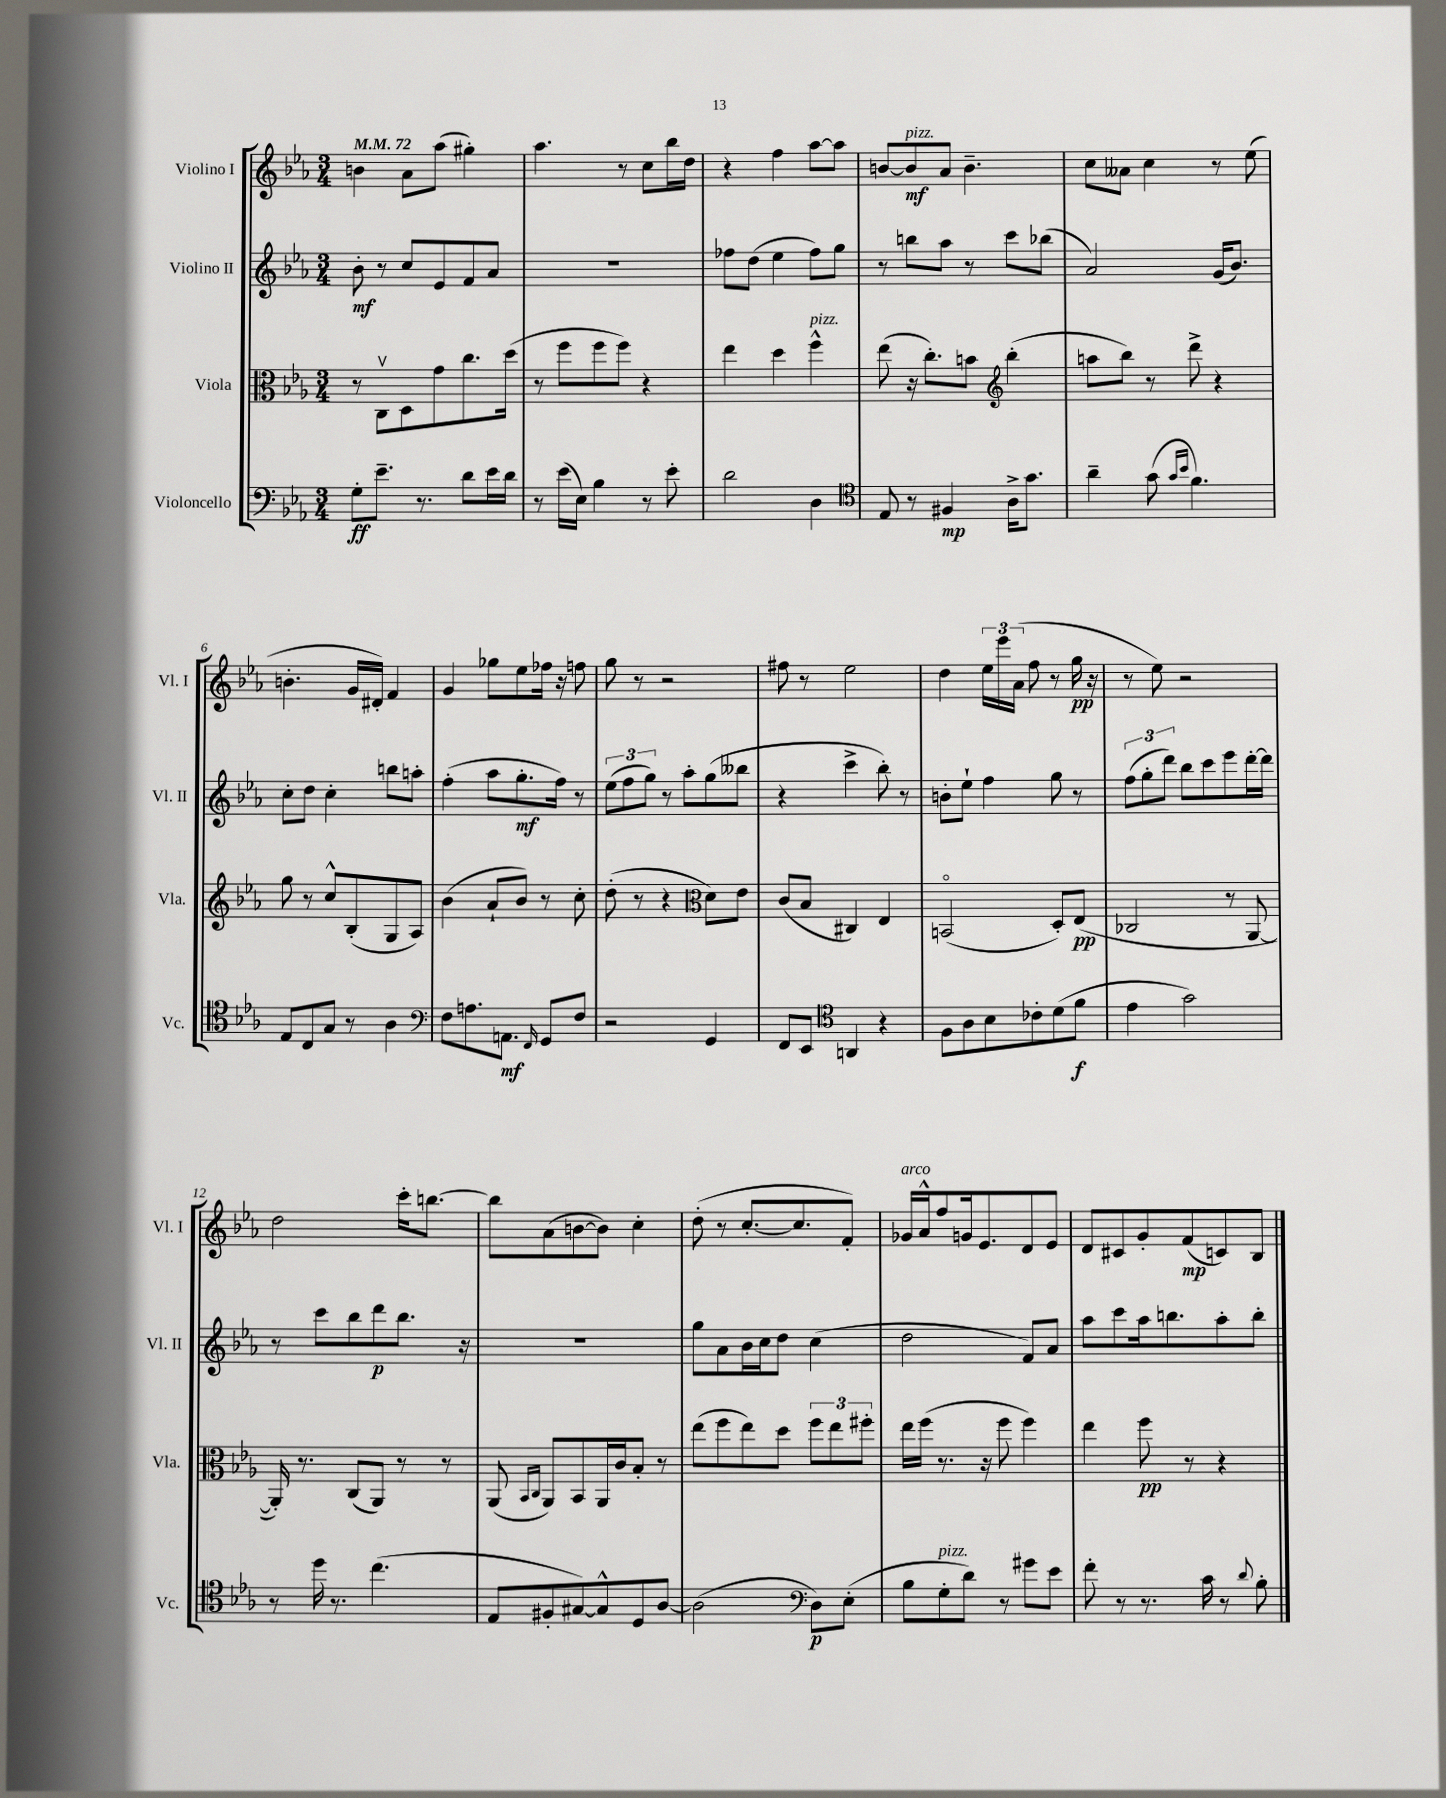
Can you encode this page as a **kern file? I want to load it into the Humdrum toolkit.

**kern	**dynam	**kern	**dynam	**kern	**dynam	**kern	**dynam
*part4	*part4	*part3	*part3	*part2	*part2	*part1	*part1
*staff4	*staff4	*staff3	*staff3	*staff2	*staff2	*staff1	*staff1
*I"Violoncello	*	*I"Viola	*	*I"Violino II	*	*I"Violino I	*
*I'Vc.	*	*I'Vla.	*	*I'Vl. II	*	*I'Vl. I	*
*clefF4	*	*clefC3	*	*clefG2	*	*clefG2	*
*k[b-e-a-]	*	*k[b-e-a-]	*	*k[b-e-a-]	*	*k[b-e-a-]	*
*M3/4	*	*M3/4	*	*M3/4	*	*M3/4	*
*MM72	*	*MM72	*	*MM72	*	*MM72	*
=1	=1	=1	=1	=1	=1	=1	=1
8G'\L	ff	8r	.	8b-'\	mf	4bn\	.
8.e-~\J	.	8Cv\L	.	8r	.	.	.
.	.	8D\	.	8cc/L	.	8a-\L	.
8.r	.	.	.	.	.	.	.
.	.	8g\	.	8e-/	.	(8aa-\J	.
8d\L	.	8.cc\	.	8f/	.	4gg#X'\)	.
16e-\L	.	.	.	8a-/J	.	.	.
16d\JJ	.	(16dd\Jk	.	.	.	.	.
=2	=2	=2	=2	=2	=2	=2	=2
8r	.	8r	.	2.r	.	4.aa-\	.
(16e-\LL	.	8ff\L	.	.	.	.	.
16E-\JJ)	.	.	.	.	.	.	.
4B-\	.	8ff\	.	.	.	.	.
.	.	8ff\J)	.	.	.	8r	.
8r	.	4r	.	.	.	8cc\L	.
8e-'\	.	.	.	.	.	16bb-\L	.
.	.	.	.	.	.	16dd\JJ	.
=3	=3	=3	=3	=3	=3	=3	=3
2d\	.	4ee-\	.	8ff-X\L	.	4r	.
.	.	.	.	(8dd\J	.	.	.
.	.	4dd\	.	4ee-\	.	4ff\	.
!	!	!LO:TX:a:i:t=pizz.	!	!	!	!	!
4D\	.	4ff^^\	.	8ff-\L)	.	[8aa-\L	.
.	.	.	.	8gg\J	.	8aa-\J]	.
=4	=4	=4	=4	=4	=4	=4	=4
*clefC4	*	*	*	*	*	*	*
8E-/	.	(8ee-\	.	8r	.	[8bn/L	.
!	!	!	!	!	!	!LO:TX:a:i:t=pizz.	!
8r	.	16r	.	8bbn\L	.	8b/]	mf
.	.	8.cc'\L)	.	.	.	.	.
4F#X/	mp	.	.	8aa-\J	.	8a-/J	.
.	.	8bn\J	.	8r	.	4.b~\	.
*	*	*clefG2	*	*	*	*	*
16A-^\KL	.	(4bb-'\	.	8ccc\L	.	.	.
8.g\J	.	.	.	.	.	.	.
.	.	.	.	(8bb-X\J	.	.	.
=5	=5	=5	=5	=5	=5	=5	=5
4a-~\	.	8aan\L	.	2a-/)	.	8cc\L	.
.	.	8bb-\J)	.	.	.	8a--X\J	.
(8g\	.	8r	.	.	.	4cc\	.
16qqg/LL	.	.	.	.	.	.	.
16qqb-/JJ	.	.	.	.	.	.	.
4.f\)	.	8ddd^\	.	.	.	.	.
.	.	4r	.	(16g/KL	.	8r	.
.	.	.	.	8.b-/J)	.	.	.
.	.	.	.	.	.	(8ee-\	.
!!LO:LB:g=z
=6	=6	=6	=6	=6	=6	=6	=6
8E-/L	.	8gg\	.	8cc'\L	.	4.bn'\	.
8C/	.	8r	.	8dd\J	.	.	.
8G/J	.	8cc^^/L	.	4cc'\	.	.	.
8r	.	(8B-'/	.	.	.	16g/LL	.
.	.	.	.	.	.	16d#X'/JJ)	.
4A-\	.	8G/	.	8bbn\L	.	4f/	.
.	.	8A-/J)	.	8aan'\J	.	.	.
=7	=7	=7	=7	=7	=7	=7	=7
*clefF4	*	*	*	*	*	*	*
8F\L	.	(4b-\	.	(4ff'\	.	4g/	.
8.An\	.	.	.	.	.	.	.
.	.	8a-`/L	.	8aa-\L	.	8gg-X\L	.
8.AAn\J	mf	.	.	.	.	.	.
.	.	8b-/J)	.	8.gg'\	mf	8ee-\	.
16qqFF/	.	.	.	.	.	.	.
8GG/L	.	8r	.	.	.	16ff-X\Jk	.
.	.	.	.	16ff\Jk)	.	16r	.
8F/J	.	8cc'\	.	8r	.	8ffn\	.
=8	=8	=8	=8	=8	=8	=8	=8
2r	.	(8dd'\	.	(12ee-\L	.	8gg\	.
.	.	.	.	12ff\	.	.	.
.	.	8r	.	.	.	8r	.
.	.	.	.	12gg\J)	.	.	.
.	.	4r	.	8r	.	2r	.
.	.	.	.	8aa-'\L	.	.	.
*	*	*clefC3	*	*	*	*	*
4GG/	.	8d\L)	.	(8gg\	.	.	.
.	.	8e-\J	.	8bb--X\J	.	.	.
=9	=9	=9	=9	=9	=9	=9	=9
8FF/L	.	(8c/L	.	4r	.	8ff#X\	.
8EE-/J	.	8B-/J	.	.	.	8r	.
*clefC4	*	*	*	*	*	*	*
4AAn/	.	4C#X/)	.	4ccc^\	.	2ee-\	.
4r	.	4E-/	.	8bb-'\)	.	.	.
.	.	.	.	8r	.	.	.
=10	=10	=10	=10	=10	=10	=10	=10
8F\L	.	(2BBn/	.	8bn'\L	.	4dd\	.
8A-\	.	.	.	8ee-`\J	.	.	.
8B-\	.	.	.	4ff\	.	24ee-\LL	.
.	.	.	.	.	.	24eee-\	.
.	.	.	.	.	.	(24a-\JJ	.
8c-X'\	.	.	.	.	.	8ff\	.
(8d\	.	8D'/L)	.	8gg\	.	8r	.
8f\J	f	(8E-/J	pp	8r	.	16gg\	pp
.	.	.	.	.	.	16r	.
=11	=11	=11	=11	=11	=11	=11	=11
4e-\	.	2C-X/	.	(12ff\L	.	8r	.
.	.	.	.	12gg'\	.	.	.
.	.	.	.	.	.	8ee-\)	.
.	.	.	.	12ddd\J)	.	.	.
2g\)	.	.	.	8bb-\L	.	2r	.
.	.	.	.	8ccc\	.	.	.
.	.	8r	.	8eee-\	.	.	.
.	.	[8AA-/	.	[16ddd'\L	.	.	.
.	.	.	.	16ddd\JJ]	.	.	.
!!LO:LB:g=z
=12	=12	=12	=12	=12	=12	=12	=12
8r	.	16AA-'/])	.	8r	.	2dd\	.
.	.	8.r	.	.	.	.	.
16dd\	.	.	.	8ccc\L	.	.	.
8.r	.	.	.	.	.	.	.
.	.	(8C/L	.	8bb-\	.	.	.
(4.cc\	.	8AA-/J)	.	8ddd\	p	.	.
.	.	8r	.	8.bb-\J	.	16ccc'\KL	.
.	.	.	.	.	.	[8.bbn\J	.
.	.	8r	.	.	.	.	.
.	.	.	.	16r	.	.	.
=13	=13	=13	=13	=13	=13	=13	=13
8E-/L	.	(8AA-/	.	2.r	.	8bb\L]	.
.	.	16qqBB-/LL	.	.	.	.	.
.	.	16qqC/JJ	.	.	.	.	.
8F#X'/	.	8AA-/L)	.	.	.	(8a-\	.
[8G#X/)	.	8BB-/	.	.	.	[8bn\	.
8G#^^/]	.	16AA-/L	.	.	.	8b\J])	.
.	.	16c/J	.	.	.	.	.
8D/	.	8B-'/J	.	.	.	4cc'\	.
[8A-/J	.	8r	.	.	.	.	.
=14	=14	=14	=14	=14	=14	=14	=14
(2A-\]	.	(8ee-\L	.	8gg\L	.	(8dd'\	.
.	.	8ff\	.	8a-\	.	8r	.
.	.	8ee-\)	.	16b-\L	.	[8.cc'/L	.
.	.	.	.	16cc\J	.	.	.
.	.	8dd\J	.	8dd\J	.	.	.
.	.	.	.	.	.	8.cc/]	.
*clefF4	*	*	*	*	*	*	*
8D\L)	p	12ff\L	.	(4cc\	.	.	.
.	.	12ee-\	.	.	.	.	.
(8E-'\J	.	.	.	.	.	8f'/J)	.
.	.	12ff#X'\J	.	.	.	.	.
=15	=15	=15	=15	=15	=15	=15	=15
!	!	!	!	!	!	!LO:TX:a:i:t=arco	!
8B-\L	.	16ee-\LL	.	2dd\	.	16g-X/LL	.
.	.	(16ff\JJ	.	.	.	16a-^^/J	.
!LO:TX:a:i:t=pizz.	!	!	!	!	!	!	!
8G'\	.	8.r	.	.	.	8ff/	.
8d\J)	.	.	.	.	.	16gn/k	.
.	.	16r	.	.	.	8.e-/	.
8r	.	8ff\	.	.	.	.	.
8g#X\L	.	4ff\)	.	8f/L)	.	8d/	.
8e-\J	.	.	.	8a-/J	.	8e-/J	.
=16	=16	=16	=16	=16	=16	=16	=16
8f'\	.	4ee-\	.	8aa-\L	.	8d/L	.
8r	.	.	.	8ccc\	.	8c#X/	.
8.r	.	8ff\	pp	16aa-\k	.	8g'/	.
.	.	.	.	8.bbn\	.	.	.
.	.	8r	.	.	.	(8f/	mp
16c\	.	.	.	.	.	.	.
8r	.	4r	.	8aa-'\	.	8cn/)	.
8qqd/	.	.	.	.	.	.	.
8B-'\	.	.	.	8bb'\J	.	8B-/J	.
==	==	==	==	==	==	==	==
*-	*-	*-	*-	*-	*-	*-	*-
